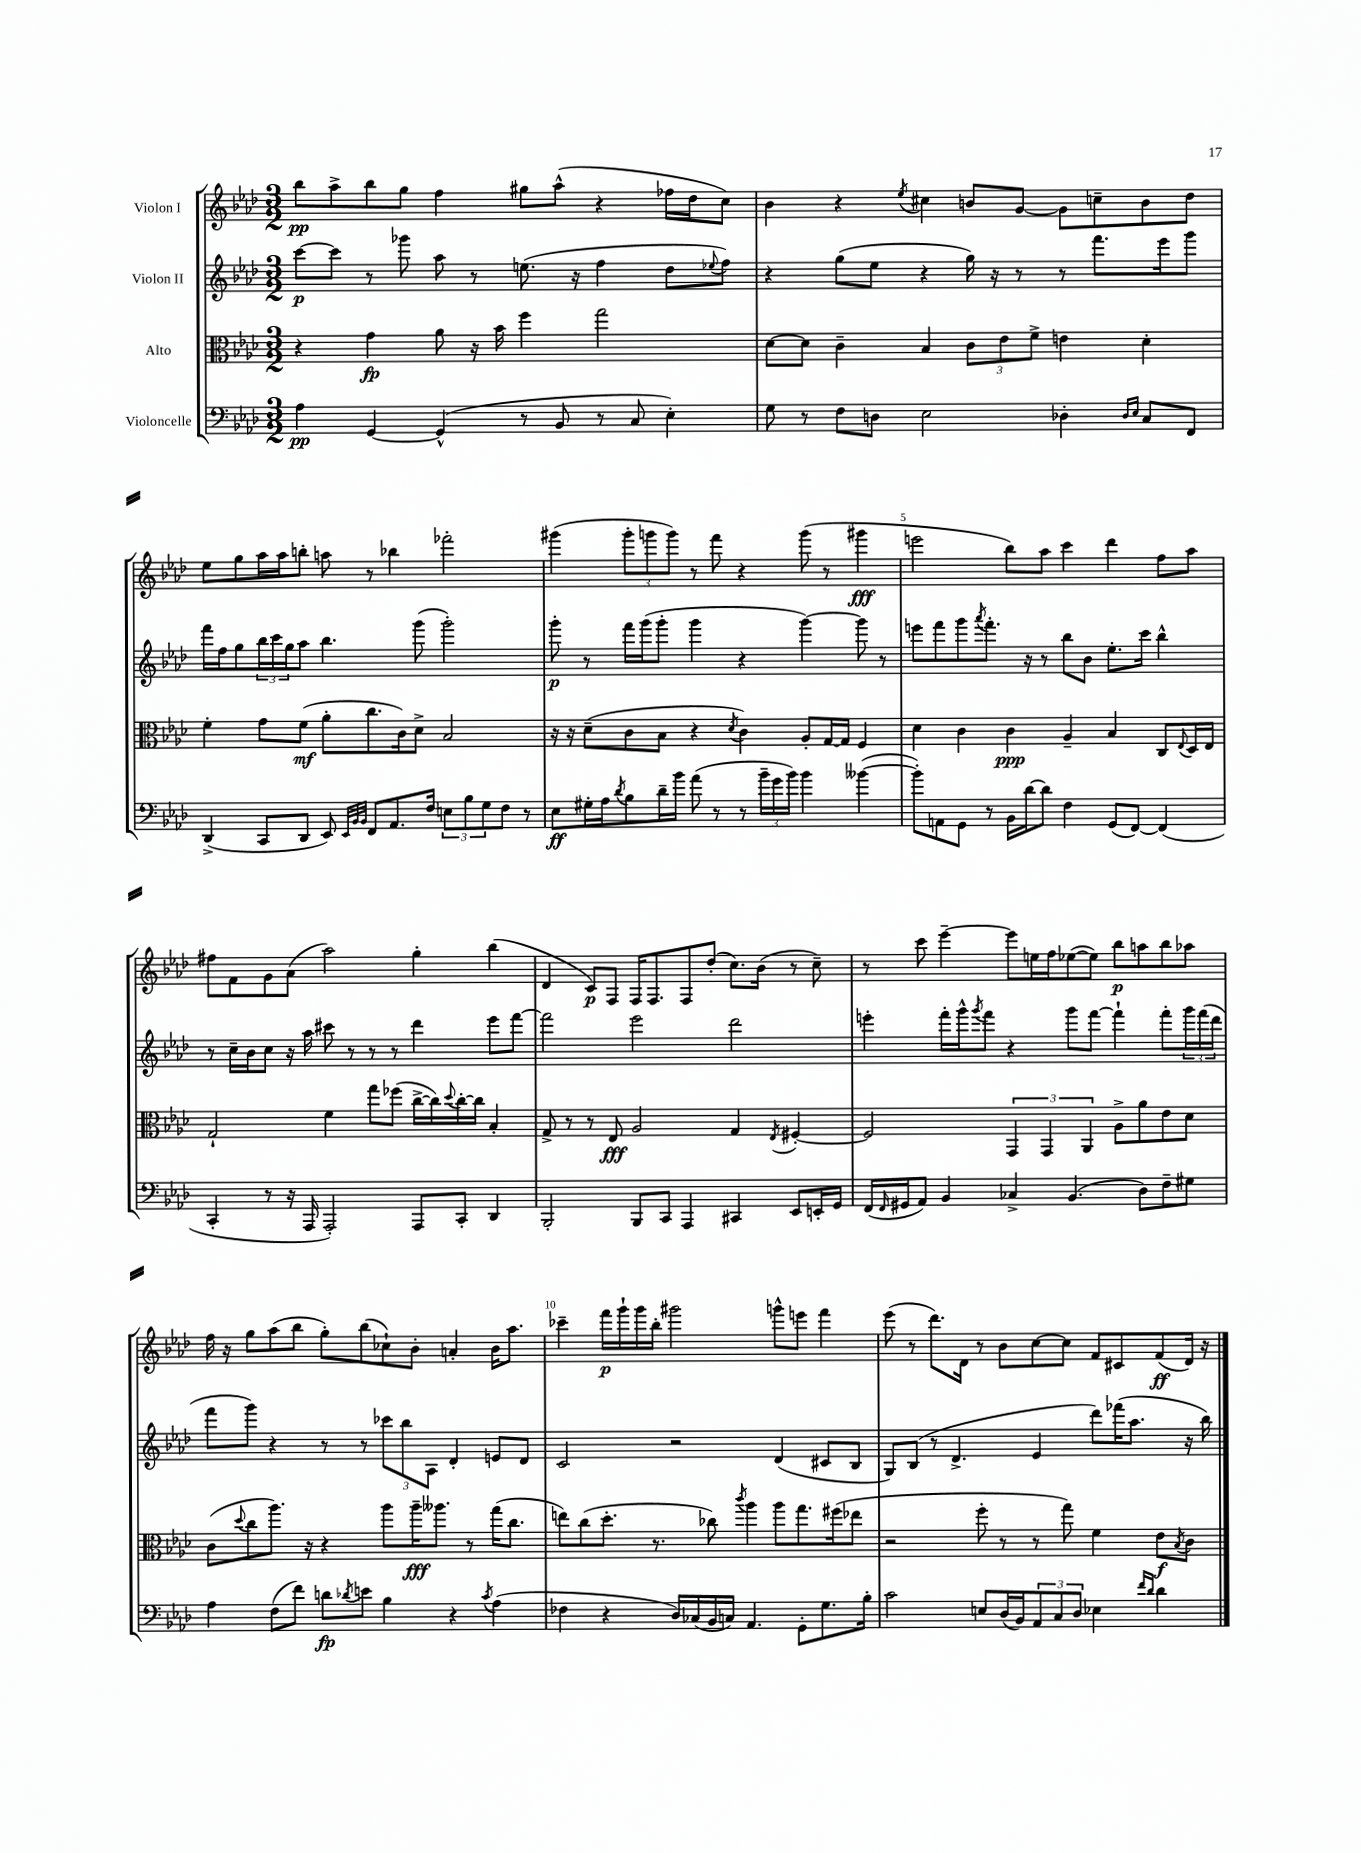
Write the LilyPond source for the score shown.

<<
\new StaffGroup <<
\new Staff = "s0" \with { instrumentName = "Violon I" } {
    \clef treble \key aes \major \numericTimeSignature \time 3/2
    bes''8\pp aes''8-> bes''8 g''8 f''4 gis''8 aes''8-^( r4 fes''16 des''16 c''8) |
    bes'4 r4 \acciaccatura { ees''8 } cis''4 b'8 g'8~ g'8 c''8-- b'8 des''8 |
    ees''8 g''8 aes''16 aes''16 b''8-. a''8 r8 bes''4 fes'''2-. |
    gis'''4( \tuplet 3/2 { gis'''8-. g'''8 g'''8) } r8 f'''8 r4 g'''8( r8 gis'''4\fff |
    e'''2 bes''8) aes''8 c'''4 des'''4 f''8 aes''8 |
    fis''8 f'8 g'8 aes'8( aes''2) g''4-. bes''4( |
    des'4 c'8\p) f8 f16 f8. f8 des''8-.( c''8.) bes'16( r8 c''8--) |
    r8 c'''8 ees'''4~-- ees'''8 e''16 f''16 ees''8~( ees''8) bes''8\p a''8 bes''8 aes''8 |
    f''16 r16 g''8 aes''8( bes''8 g''8-.) bes''8( ces''8-!) bes'8-. a'4-. bes'16 aes''8. |
    ces'''4-- f'''16\p g'''16-! g'''16 bes''16-. gis'''2 g'''8-^ e'''8 f'''4 |
    ees'''8( r8 des'''8.) des'16 r8 bes'8 c''8~ c''8 f'8 cis'8 f'8\ff( des'16) r16 \bar "|." |
}
\new Staff = "s1" \with { instrumentName = "Violon II" } {
    \clef treble \key aes \major \numericTimeSignature \time 3/2
    c'''8~\p c'''8 r8 ges'''8 aes''8 r8 e''8.( r16 f''4 des''8 \appoggiatura { ees''8 } f''8) |
    r4 g''8( ees''8 r4 g''16) r16 r8 r8 f'''8. ees'''16 g'''8 |
    f'''16 f''16 g''8 \tuplet 3/2 { bes''16 c'''16 g''16 } aes''8 bes''4. g'''8( g'''2-.) |
    g'''8-.\p r8 f'''16 g'''16( g'''8-. g'''4 r4 g'''4~) g'''8 r8 |
    e'''8 f'''8 g'''8 \acciaccatura { aes'''8 } f'''8.-. r16 r8 bes''8 bes'8 ees''8.-. c'''16 bes''4-^ |
    r8 c''16-- bes'16 c''8 r16 aes''16 cis'''8 r8 r8 r8 des'''4 ees'''8 f'''8~ |
    f'''2 ees'''2 des'''2 |
    e'''4-. f'''16-. g'''16-^ \acciaccatura { g'''8 } f'''8 r4 g'''8 f'''8~ f'''4-! f'''8-. \tuplet 3/2 { g'''16 f'''16( des'''16 } |
    f'''8 g'''8) r4 r8 r8 \tuplet 3/2 { ces'''8 bes''8 aes8 } des'4-. e'8 des'8 |
    c'2 r2 des'4( cis'8 bes8 |
    g8) bes8( r8 des'4.-> ees'4 des'''8) fes'''16( aes''8. r16 bes''16) \bar "|." |
}
\new Staff = "s2" \with { instrumentName = "Alto" } {
    \clef alto \key aes \major \numericTimeSignature \time 3/2
    r4 g'4\fp aes'8 r16 bes'16 f''4 g''2 |
    des'8~ des'8 c'4-- bes4 \tuplet 3/2 { c'8 ees'8 f'8-> } e'4 des'4-. |
    f'4-. g'8 f'8\mf( aes'8-. c''8. c'16) des'8-> bes2 |
    r16 r16 des'8--( c'8 bes8 r4 \acciaccatura { des'8 } c'4) aes8-. g16~ g16 f4 |
    des'4 c'4 c'4\ppp aes4-- bes4 c8 \appoggiatura { ees8 } des16 ees16 |
    g2-! f'4 g''8 fes''8( c''16~-> c''16) \appoggiatura { des''8 } c''16~-. c''16 bes4-. |
    g8-> r8 r8 ees8\fff aes2 g4 \acciaccatura { ees8 } fis4~-. |
    fis2 \tuplet 3/2 { g,4 g,4 aes,4 } aes8-> aes'8 ees'8 des'8 |
    c'8( \appoggiatura { des''8 } c''8 aes''8.) r16 r4 aes''8 aes''16--\fff aeses''8. r8 g''16( c''8. |
    e''8) c''8( des''8.-. r8. ces''8) \acciaccatura { c'''8 } aes''4 aes''8 g''8. fis''16( ees''8 |
    r2 f''8-. r8 r8 g''8) f'4 ees'8\f \acciaccatura { bes8 } c'8 \bar "|." |
}
\new Staff = "s3" \with { instrumentName = "Violoncelle" } {
    \clef bass \key aes \major \numericTimeSignature \time 3/2
    aes4\pp g,4~ g,4-^( r8 bes,8 r8 c8 ees4-.) |
    g8 r8 f8 d8 ees2 des4-. \grace { des16 ees16 } c8 f,8 |
    des,4->( c,8 des,8 ees,8) \grace { ees,32 bes,32 bes,32 } f,8 aes,8. f16 \tuplet 3/2 { e8 bes8 g8 } f8 r8 |
    ees8\ff gis16-. aes16 \acciaccatura { des'8 } bes8 des'16-- bes'16 aes'8( r8 r8 \tuplet 3/2 { bes'16-- g'16 bes'16) } bes'4 beses'4~( |
    beses'8-.) a,8 g,8 r8 bes,16 des'16~ des'8 f4 g,8( f,8~) f,4( |
    c,4-. r8 r16 aes,,16 aes,,2-.) aes,,8 c,8-. des,4 |
    bes,,2-. bes,,8 c,8 aes,,4 cis,4 ees,8 e,16-. g,16 |
    f,16( \grace { f,16 } gis,16 aes,8) bes,4 ces4-> bes,4.( des8) f8-- gis8 |
    aes4 f8( f'8) d'8\fp \acciaccatura { des'8 } e'8 bes4 r4 \acciaccatura { c'8 } aes4( |
    fes4 r4 des16) ces16( bes,16 c16) aes,4. g,8-. g8. bes16-. |
    c'2 e8 des16( bes,16) \tuplet 3/2 { aes,8 c8 des8 } ees4 \grace { f'16 des'16 } des'4 \bar "|." |
}
>>
>>
\layout { \context { \Score \override BarNumber.break-visibility = ##(#f #t #t) barNumberVisibility = #(every-nth-bar-number-visible 5) } }
